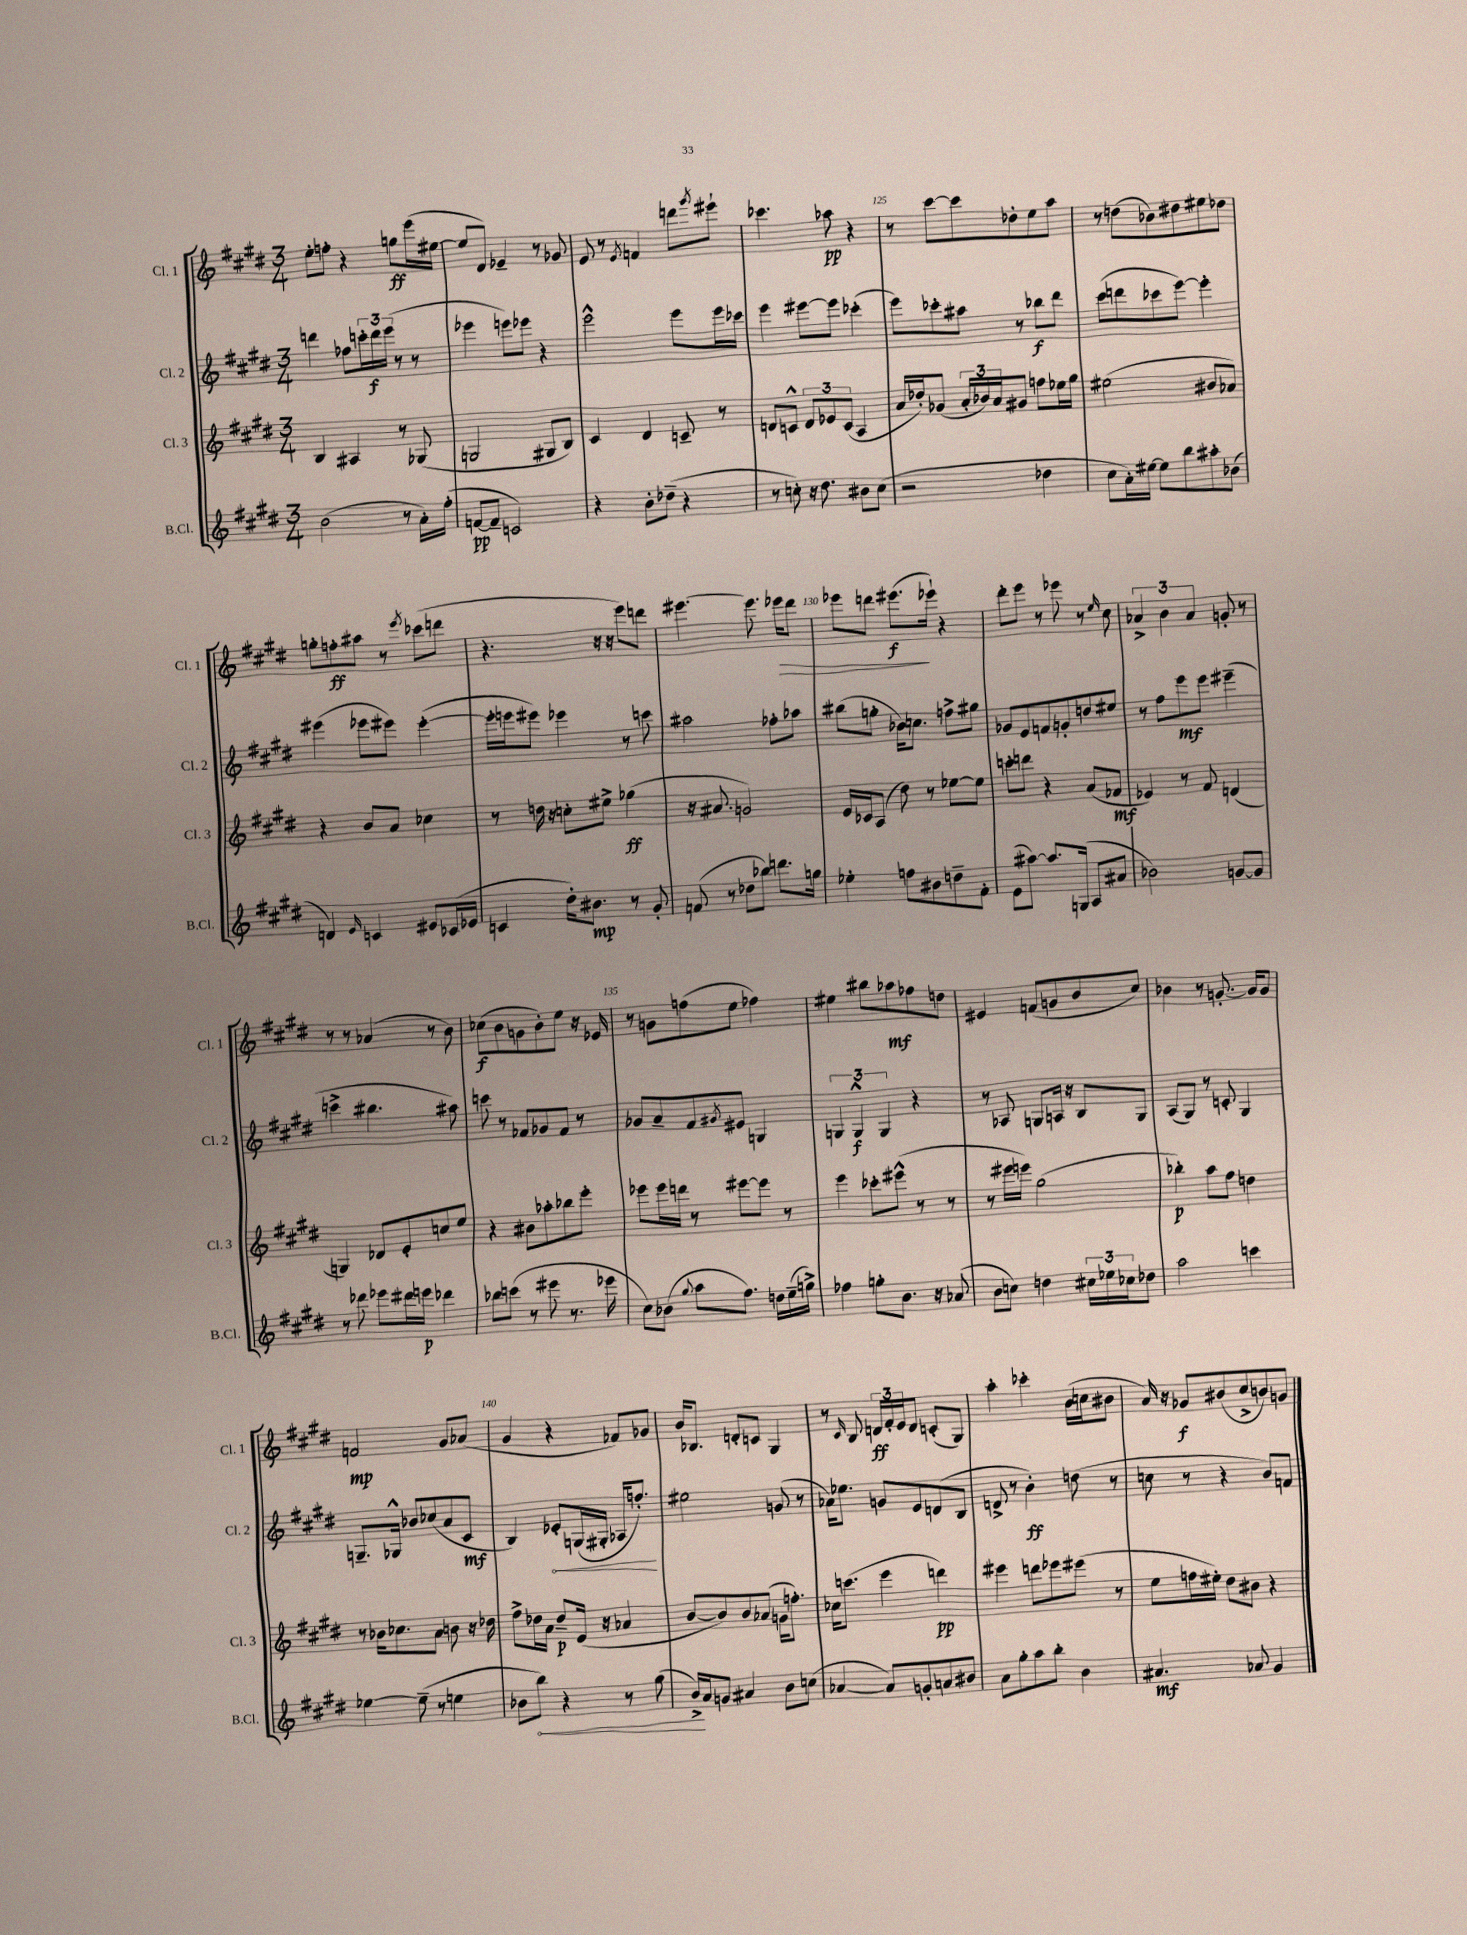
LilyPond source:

<<
\new StaffGroup <<
\new Staff = "s0" \with { instrumentName = "Cl. 1" shortInstrumentName = "Cl. 1" } {
    \clef treble \key e \major \numericTimeSignature \time 3/4
    e''8-. f''8-. r4 g''8\ff e'''16( eis''16~ |
    eis''8 dis'8) ees'4-- r8 ges'8 |
    e'8 r8 \acciaccatura { e'8 } f'4 d'''8 \acciaccatura { gis'''8 } eis'''8-! |
    ces'''4. aes''8\pp r4 |
    r8 cis'''8~ cis'''8 des''8-. e''8 a''8 |
    r8 d''8( bes'8) dis''8 eis''8 des''8 |
    g''8-. f''8-.\ff ais''8 r8 \acciaccatura { e'''8 } ces'''8( d'''8 |
    r4. r16 r16 e'''8) d'''8 |
    eis'''4.~ eis'''8. ees'''16\> dis'''8 |
    ees'''8 d'''8 eis'''8.\f\!( ees'''16-!) r4 |
    dis'''8-. e'''8 r8 ees'''8 r8 \grace { e''16 } cis''8 |
    \tuplet 3/2 { aes'4-> b'4 aes'4 } g'8-. r8 |
    r8 r8 aes'4( r8 b'8) |
    ces''8\f( b'8 g'8 b'8-.) e''8 r16 ees'16 |
    r8 g'8 f''8( e''8 fes''4) |
    eis''4 bis''8 aes''8\mf fes''8 d''8 |
    eis'4 f'8( g'8 b'8 cis''8) |
    bes'4 r8 g'8.~-. g'16 g'8 |
    f'2\mp gis'8 aes'8( |
    gis'4 r4 fes'8) ges'8 |
    b'16 bes8. d'8-. c'8 gis4 |
    r8 \grace { cis'16 } b8 \tuplet 3/2 { d'16\ff fis'16-. e'16 } d'8 c'8-.( gis8) |
    a''4-. ces'''4-. b'16( c''16 bis'8 |
    a'16) r16 ges'8\f bis'8( cis''8-> b'8) g'8 \bar "|." |
}
\new Staff = "s1" \with { instrumentName = "Cl. 2" shortInstrumentName = "Cl. 2" } {
    \clef treble \key e \major \numericTimeSignature \time 3/4
    d'''4 fes''8 \tuplet 3/2 { c'''16-. d'''16\f e'''16( } r8 r8 |
    ees'''4 e'''8) ees'''8 r4 |
    e'''2-^ e'''8 e'''16 ces'''16 |
    e'''4 eis'''8~ eis'''8 ces'''4-.( |
    e'''8) ces'''8-. ais''8 r8 bes''8\f dis'''8 |
    cis'''8( d'''8 ces'''8 e'''8~) e'''4-. |
    eis'''4( ees'''8 eis'''8) eis'''4~-.( |
    eis'''16-. e'''16 eis'''8) ees'''4 r8 c'''8 |
    ais''2 fes''8-. aes''8 |
    bis''8( g''8-. bes'16) c''8. f''8-> gis''8 |
    ges'8 e'8 f'8 g'8-. d''8 eis''8 |
    r8 fis''8 e'''8\mf e'''8 eis'''4--( |
    c'''4-> bis''4. ais''8) |
    c'''8 r8 fes'8 ges'8 fes'8 r8 |
    ges'8 a'8-- fis'8 \acciaccatura { gis'8 } eis'8 g4 |
    \tuplet 3/2 { g4 g4-^\f g4 } r4 |
    r8 aes8 g8 a16 r16 b8 g8 |
    a8( gis8) r8 c'8-. gis4 |
    g8.-- ges16-^ bes'8 ces''8( a'8 cis'8\mf |
    b4) \once \override Hairpin.circled-tip = ##t ees'8-.\< g16( gis16-. aes16 f''8.-.\!) |
    eis''2 g'8( r8 |
    aes'16) ees''8. g'8 e'8 d'8( b8 |
    d'8-> r8 b'4-.\ff) d''8( r8 |
    c''8 r8 r4 b'8) f'8 \bar "|." |
}
\new Staff = "s2" \with { instrumentName = "Cl. 3" shortInstrumentName = "Cl. 3" } {
    \clef treble \key e \major \numericTimeSignature \time 3/4
    b4 ais4 r8 ges8( |
    g2 gis8 b8) |
    cis'4 dis'4 c'8-- r8 |
    d'8 c'8-^ \tuplet 3/2 { d'8 ees'8 c'8( } a4 |
    a'16 des''16-.) ges'8( \tuplet 3/2 { a'16-. bes'16) a'16 } gis'8 f''8 ees''16 gis''16 |
    eis''2( bis'8 aes'8) |
    r4 b'8 a'8 ces''4 |
    r8 d''16 r16 c''8-. eis''8-> ges''4\ff( |
    r16 ais'8. g'2) |
    e'16 ces'16 a8( dis''8) r8 ees''8~ ees''8 |
    c'''8-. d'''8 r4 a'8( fes'8\mf |
    ees'4) r8 fis'8 d'4( |
    g4) des'8 e'8-. c''8 e''8 |
    r4 bis'8 aes''8-. bes''8 e'''8-. |
    ees'''8 ees'''16 d'''16 r8 eis'''8~ eis'''8 r8 |
    e'''4 ces'''8-. eis'''8-^( r8 r8 |
    r8 eis'''16 e'''16) gis''2( |
    bes''4-.\p) a''8 fis''8 d''4 |
    r8 bes'16 ces''8. a'8 b'8 r16 des''16 |
    fis''8-> des''16 a'16 des''8--\p e'16( r16 aes'4 |
    b'8~ b'8) b'8 aes'8( g'16 f''8.-.) |
    ces''16 c'''8.( e'''4 d'''4\pp) |
    eis'''4 d'''8 ees'''8 eis'''8( r8 |
    e''8 f''16 eis''16-.) dis''8 bis'8 r4 \bar "|." |
}
\new Staff = "s3" \with { instrumentName = "B.Cl." shortInstrumentName = "B.Cl." } {
    \clef treble \key e \major \numericTimeSignature \time 3/4
    b'2( r8 a'16-.) fis''16-.( |
    f'8~\pp f'8-- c'2) |
    r4 b'8-. des''8--( r4 |
    r8 c''8-.) r16 dis''8. bis'8 c''8( |
    r2 des''4 |
    cis''8 a'16-.) eis''16~ eis''8 b''8 ais''8-. bes'8( |
    d'4) \grace { e'16 } c'4 eis'8 ces'16( ees'16 |
    c'4 dis''16-.) bis'8.\mp r8 gis'8-. |
    f'8( r8 des''8 bes''8) d'''8. g''16 |
    ees''4-. f''8 bis'8 d''8-- fis'8-. |
    e'8( ais''8~) ais''8. g16( a8 ais'8 |
    bes'2) g'8~ g'8 |
    r8 des'''8 ees'''8 dis'''16 e'''16\p des'''4 |
    bes''8 c'''8( r8 eis'''8 r8. ees'''16 |
    cis''8) bes'8( \appoggiatura { gis''8 } a''8 fis''8.) d''16 e''16--( g''16->) |
    fes''4 g''8-. b'8. r16 aes'8( |
    b'8 c''8) d''4 \tuplet 3/2 { cis''16 ees''16 ces''16 } des''8 |
    a''2 c'''4 |
    ees''4~ ees''8--( r8 e''4 |
    bes'8 \once \override Hairpin.circled-tip = ##t b''8\<) r4 r8 gis''8( |
    b'16->\!) a'16 g'8 ais'4 b'8 c''8( |
    aes'4~ aes'8) g'8-. a'8 bis'8 |
    a'8 gis''8-. a''8 b''8-. b'4 |
    ais'4.\mf aes'8 gis'4 \bar "|." |
}
>>
>>
\layout { \context { \Score currentBarNumber = #121 \override BarNumber.break-visibility = ##(#f #t #t) barNumberVisibility = #(every-nth-bar-number-visible 5) } }
